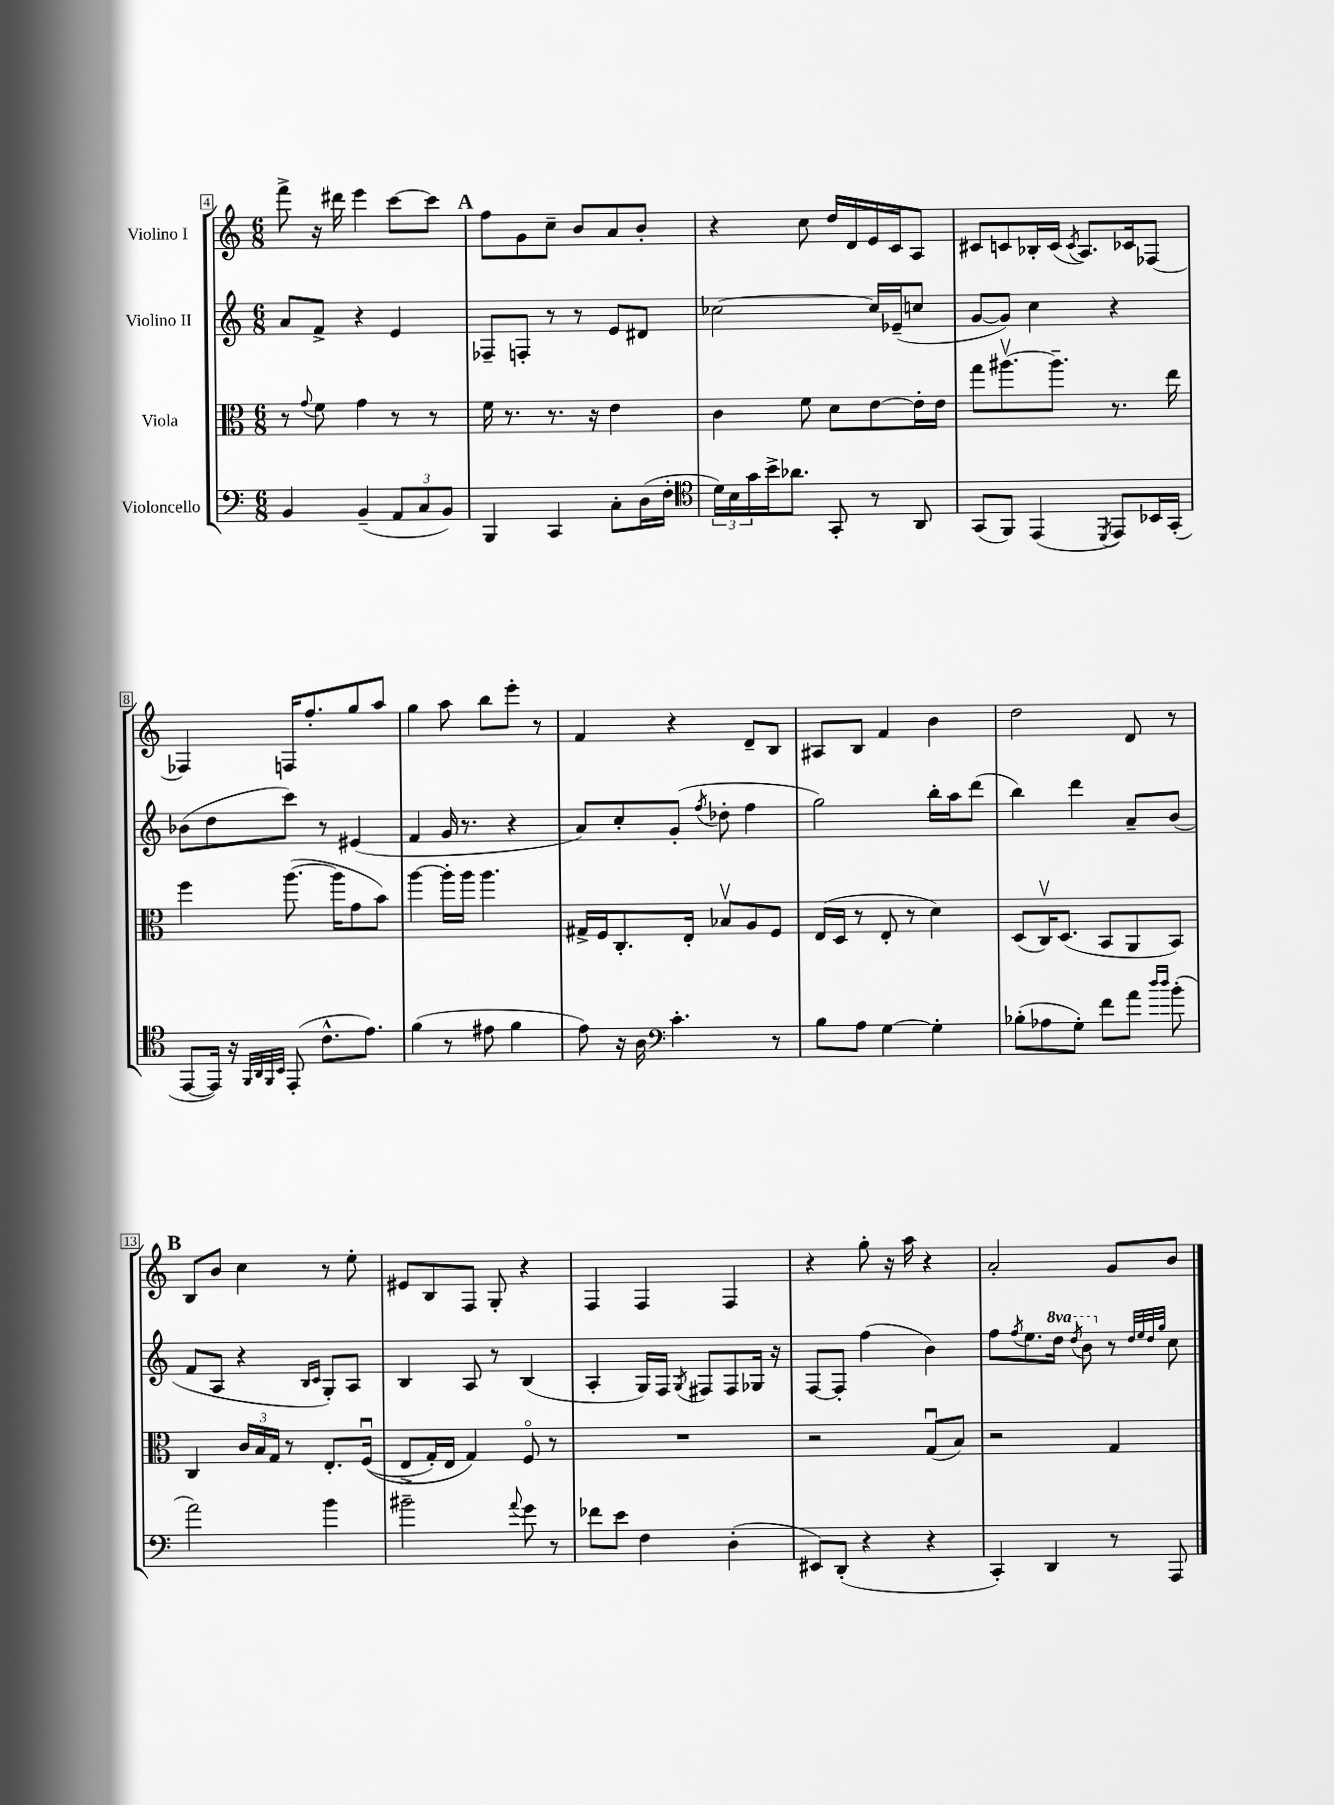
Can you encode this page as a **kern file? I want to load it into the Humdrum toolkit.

**kern	**kern	**kern	**kern
*part4	*part3	*part2	*part1
*staff4	*staff3	*staff2	*staff1
*I"Violoncello	*I"Viola	*I"Violino II	*I"Violino I
*clefF4	*clefC3	*clefG2	*clefG2
*k[]	*k[]	*k[]	*k[]
*M6/8	*M6/8	*M6/8	*M6/8
=4	=4	=4	=4
4BB/	8r	8a/L	8fff^\
.	8qqg/	.	.
.	8f\	8f^/J	16r
.	.	.	16ddd#X\
(4BB~/	4g\	4r	4eee\
12AA/L	8r	4e/	[8ccc\L
12C/	.	.	.
.	8r	.	8ccc\J]
12BB/J)	.	.	.
!!LO:REH:place=s1:t=A
=5	=5	=5	=5
4BBB/	16f\	8F-X~/L	8ff\L
.	8.r	.	.
.	.	8Fn'/J	8g\
4CC/	8.r	8r	8cc~\J
.	.	8r	8b/L
.	16r	.	.
8C'\L	4e\	8e/L	8a/
(16D\L	.	8d#X/J	8b'/J
16F'\JJ	.	.	.
=6	=6	=6	=6
*clefC4	*	*	*
24d\LL)	4c\	[2cc-X\	4r
24B\	.	.	.
24g\	.	.	.
16b^\J	.	.	.
8.a-X\J	.	.	.
.	8f\	.	8cc\
8GG'/	8d\L	.	16dd/LL
.	.	.	16d/
8r	[8e\	16cc-/LL]	16e/
.	.	(16e-X~/J	16c/J
8AA/	16e'\L]	8ccn/J	8A/J
.	16e\JJ	.	.
=7	=7	=7	=7
(8GG/L	8gg\L	[8g/L	8c#X/L
8FF/J)	[8.aa#Xv\	8g/J])	8cn/
(4EE/	.	4cc\	16B-X'/L
.	8.aa#~\J]	.	(16c/JJ
.	.	.	8qc/
.	.	.	8.A/L)
8qDD/	.	.	.
8EE/L)	8.r	4r	.
.	.	.	16c-X/k
16BB-X/L	.	.	[8F-X/J
(16GG'/JJ	16ee\	.	.
!!LO:LB:g=z
=8	=8	=8	=8
[8EE/L	4ff\	(8b-X\L	4F-X/]
16EE/Jk])	.	8dd\	.
16r	.	.	.
32qqFF/LLL	.	.	.
32qqAA/	.	.	.
32qqFF/	.	.	.
32qqBB/JJJ	.	.	.
(8EE'/	([8.aa\	8ccc\J)	16Fn/KL
.	.	.	8.ff'/
8.c^^\L	.	8r	.
.	16aa\KL]	.	.
.	8g\	(4e#X/	8gg/
8.e\J)	.	.	.
.	8b\J)	.	8aa/J
=9	=9	=9	=9
(4f\	[4aa\	4f/	4gg\
8r	16aa'\LL]	16g/	8aa\
.	16aa\JJ	8.r	.
8e#X\	4.aa\	.	8bb\L
4f\	.	4r	8eee'\J
.	.	.	8r
=10	=10	=10	=10
8e\)	16G#X^/LL	8a/L)	4f/
.	16F/J	.	.
16r	8.C'/	8cc'/	.
16A\	.	.	.
*clefF4	*	*	*
4.c'\	.	(8g'/J	4r
.	16E'/Jk	.	.
.	.	8qff/	.
.	8B-Xv/L	8dd-X'\	.
.	8A/	4ff\	8d~/L
8r	8F/J	.	8B/J
=11	=11	=11	=11
8B\L	(16E/LL	2gg\)	8A#X/L
.	16D/JJ	.	.
8A\J	8r	.	8B/J
[4G\	8E'/	.	4f/
.	8r	.	.
4G'\]	4d\)	16bb'\LL	4b\
.	.	16aa\J	.
.	.	(8ddd\J	.
=12	=12	=12	=12
(8B-X'\L	(8D/L	4bb\)	2dd\
8A-X\	16Cv/K)	.	.
.	(8.D/J	.	.
8G'\J)	.	4ddd\	.
8f\L	8BB/L	.	.
8a\J	8AA/	8a~/L	8d/
16qqdd/LL	.	.	.
16qqdd/JJ	.	.	.
(8b'\	8BB/J)	(8b/J	8r
!!LO:LB:g=z
!!LO:REH:place=s1:t=B
=13	=13	=13	=13
2a\)	4C/	8f/L	8B/L
.	.	8A/J	8b/J
.	24c/LL	4r	4cc\
.	24B/	.	.
.	24G/JJ	.	.
.	8r	.	.
.	.	16qqB/LL	.
.	.	16qqc/JJ	.
4b\	8.E'/L	8G'/L)	8r
.	.	8A/J	8ee'\
.	((16Fu/Jk	.	.
=14	=14	=14	=14
2b#X~\	8E^/L	4B/	8e#X/L
.	16G'/L)	.	8B/
.	16E/JJ	.	.
.	4G/)	8A/	8F/J
.	.	8r	8G'/
8qqa/	.	.	.
8g\	8F/	(4B/	4r
8r	8r	.	.
=15	=15	=15	=15
8f-X\L	2.r	4A'/	4F/
8e\J	.	.	.
4F\	.	16G/LL)	4F/
.	.	16F/JJ	.
.	.	8qG/	.
.	.	8F#X/L	.
(4D'\	.	8F#/	4F/
.	.	16G-X/Jk	.
.	.	16r	.
=16	=16	=16	=16
8EE#X/L)	2r	[8F/L	4r
(8DD'/J	.	8F'/J]	.
4r	.	(4ff\	8gg'\
.	.	.	16r
.	.	.	16aa\
4r	(8Gu/L	4b\)	4r
.	8B/J)	.	.
=17	=17	=17	=17
4CC'/)	2r	8ff\L	2a'/
.	.	8qff/	.
.	.	8.ee\	.
4DD/	.	.	.
*	*	*8va	*
.	.	16ddd\Jk	.
.	.	8qddd/	.
.	.	8bb\	.
*	*	*X8va	*
8r	4G/	8r	8g/L
.	.	32qqdd/LLL	.
.	.	32qqee/	.
.	.	32qqdd/	.
.	.	32qqgg/JJJ	.
8AAA/	.	8cc\	8b/J
==	==	==	==
*-	*-	*-	*-
